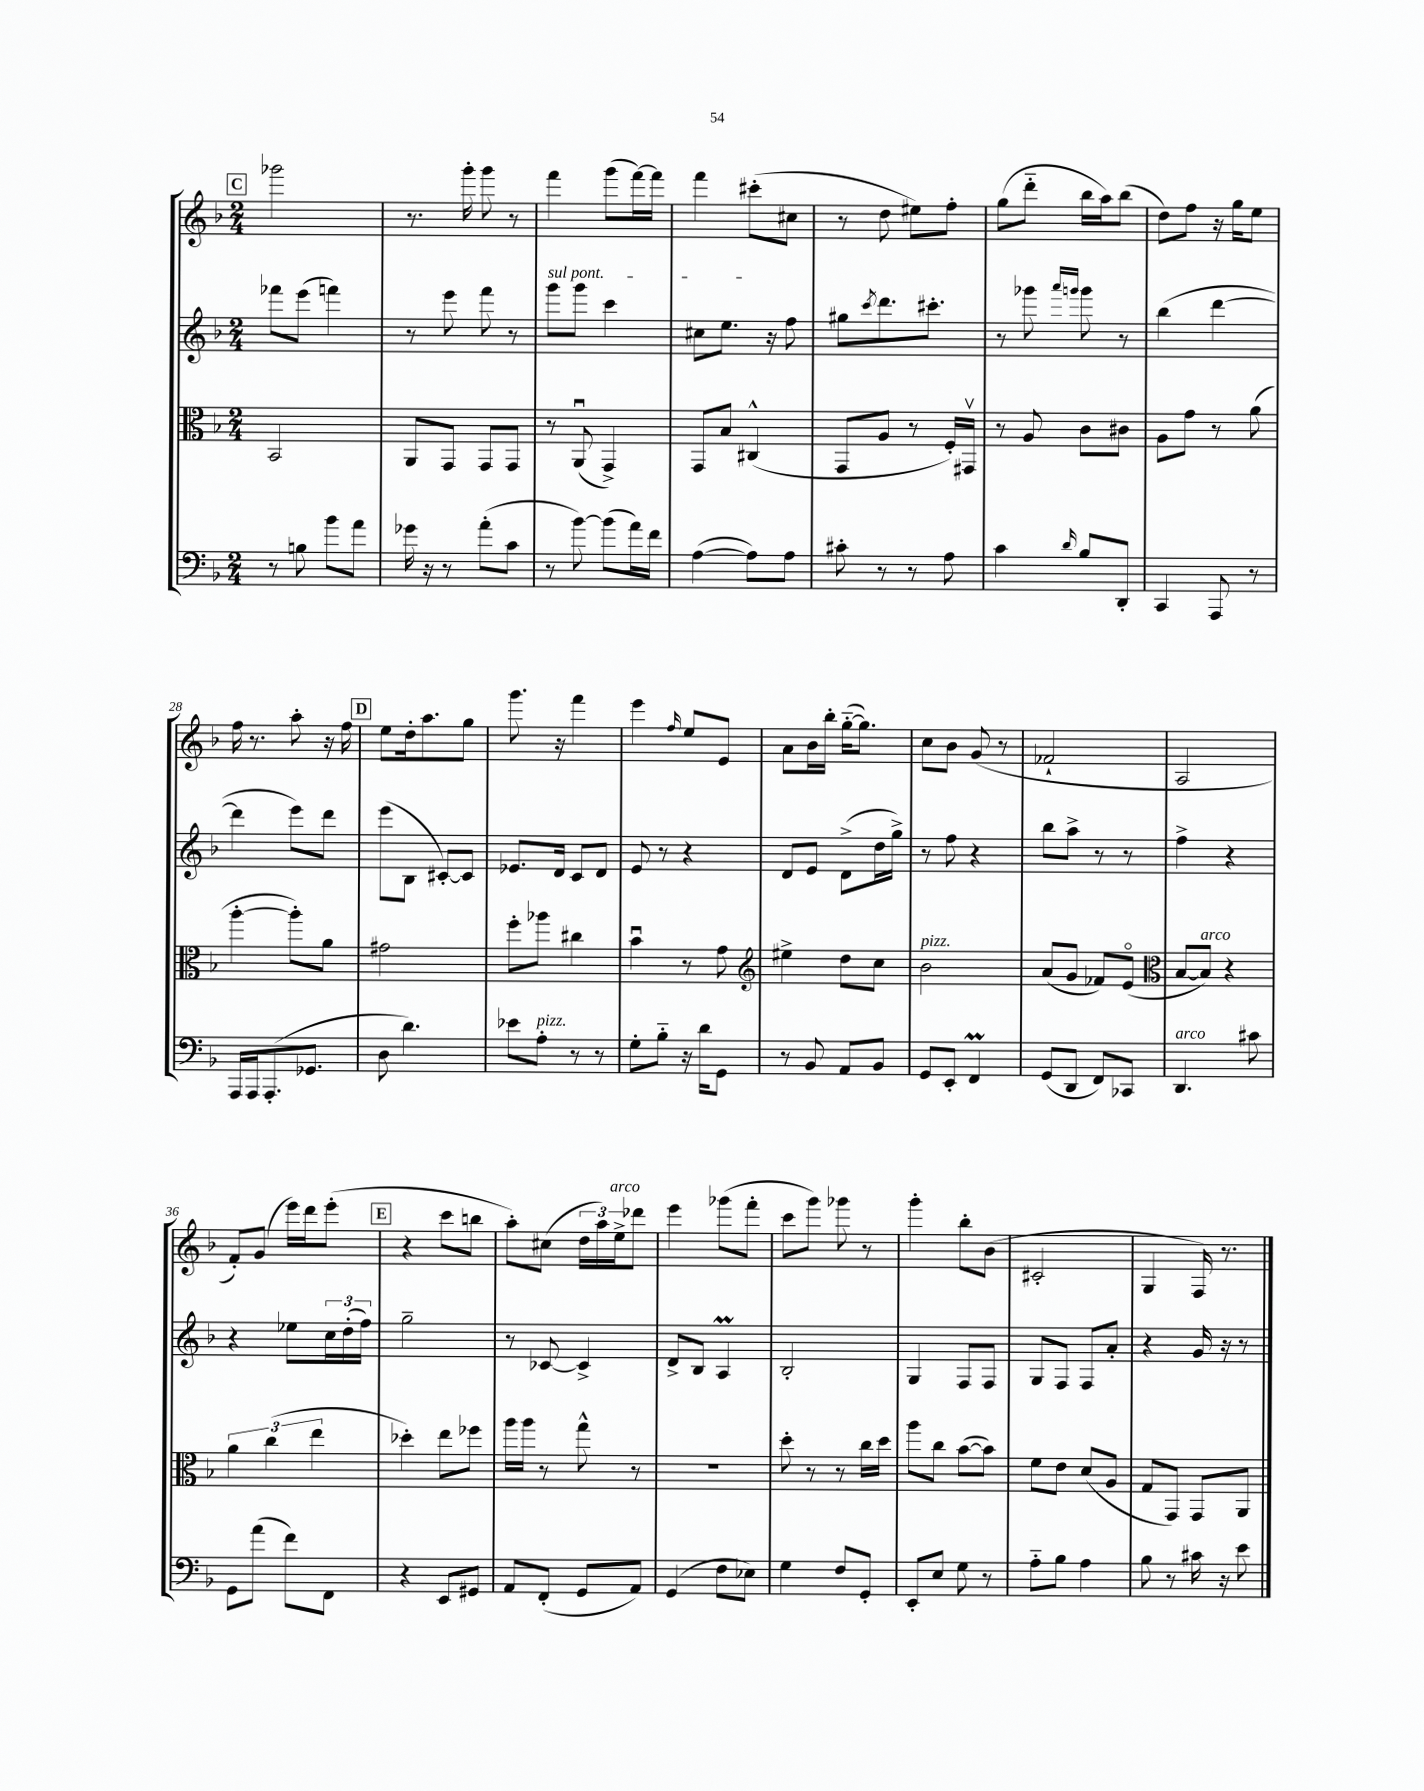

**kern	**kern	**kern	**kern
*staff4	*staff3	*staff2	*staff1
*clefF4	*clefC3	*clefG2	*clefG2
*k[b-]	*k[b-]	*k[b-]	*k[b-]
*M2/4	*M2/4	*M2/4	*M2/4
8r	2BB-	8fff-	2ggg-
8B	.	(8eee	.
8b-	.	4fff)	.
8a	.	.	.
=	=	=	=
16g-	8AA	8r	8.r
16r	.	.	.
8r	8GG	8eee	.
.	.	.	16ggg'
(8a'	8GG	8fff	8ggg
8c	8GG	8r	8r
=	=	=	=
8r	8r	8ggg	4fff
[8b-)	(8AAu	8ggg	.
(8b-]	4GG^)	4ccc	(8ggg
16a)	.	.	[16fff)
16f	.	.	16fff]
=	=	=	=
([4A	8GG	8cc#	4fff
.	8B-	8.ee	.
8A])	(4C#^^	.	(8ccc#'
.	.	16r	.
8A	.	8ff	8cc#
=	=	=	=
8c#'	8GG	8gg#	8r
.	.	8qccc	.
8r	8A	8.ddd	8dd
8r	8r	.	8ee#)
.	.	8.ccc#'	.
8A	16F')	.	8ff'
.	16GG#v	.	.
=	=	=	=
4c	8r	8r	(8gg
.	8A	8ggg-	8ddd'~
.	.	16qqaaa	.
16qqd	.	16qqggg	.
8B-	8c	8ggg	16bb-
.	.	.	16aa)
8DD'	8c#	8r	(8bb-
=	=	=	=
4CC	8A	(4bb-	8dd)
.	8g	.	8ff
8AAA	8r	[4ddd	16r
.	.	.	16gg
8r	(8a	.	8ee
=	=	=	=
16AAA	[4aa'	4ddd]	16ff
16AAA	.	.	8.r
(8.AAA'	.	.	.
.	8aa'])	8eee)	8aa'
8.GG-	.	.	.
.	8a	8ddd	16r
.	.	.	16ff
=	=	=	=
8D	2g#	(8eee	8ee
4.d)	.	8B-	16dd'
.	.	.	8.aa
.	.	[8c#')	.
.	.	8c#]	8gg
=	=	=	=
8e-	8ff'	8.e-	8.ggg
8A'	8aa-	.	.
.	.	16d	16r
8r	4cc#	8c	4fff
8r	.	8d	.
=	=	=	=
8G'	4b-u	8e	4eee
8B-'~	.	8r	.
.	.	.	16qqff
16r	8r	4r	8ee
16d	.	.	.
8GG	8g	.	8e
=	=	=	=
*	*clefG2	*	*
8r	4ee#^	8d	8a
8BB-	.	8e	16b-
.	.	.	16bb-'
8AA	8dd	(8d^	([16gg'~
.	.	.	8.gg])
8BB-	8cc	16dd	.
.	.	16gg^)	.
=	=	=	=
8GG	2b-	8r	8cc
8EE'	.	8ff	8b-
4FF	.	4r	(8g
.	.	.	8r
=	=	=	=
(8GG	(8a	8bb-	2f-`
8DD	8g	8aa^	.
8FF)	8f-)	8r	.
8CC-	(8eo	8r	.
=	=	=	=
*	*clefC3	*	*
4.DD	[8B-	4ff^	2A
.	8B-])	.	.
.	4r	4r	.
8c#	.	.	.
=	=	=	=
8GG	6a	4r	8f')
(8a	.	.	(8g
.	(6cc	.	.
8f)	.	8ee-	16eee)
.	.	.	16ddd
.	6ee	.	.
8FF	.	24cc	(8eee'
.	.	(24dd'	.
.	.	24ff)	.
=	=	=	=
4r	4dd-')	2gg~	4r
8EE	8ee	.	8ccc
8GG#	8ff-	.	8bb
=	=	=	=
8AA	16aa	8r	8aa')
.	16aa	.	.
(8FF'	8r	[8c-	(8cc#
8GG	8gg^^	4c-^]	24dd
.	.	.	24aa)
.	.	.	24ee^
8AA)	8r	.	8ddd-
=	=	=	=
(4GG	2r	8d^	4eee
.	.	8B-	.
8F	.	4A	(8ggg-
8E-)	.	.	8fff'
=	=	=	=
4G	8dd'	2B-'	8ccc
.	8r	.	8ggg)
8F	8r	.	8ggg-
8GG'	16cc	.	8r
.	16dd	.	.
=	=	=	=
8EE'	8aa	4G	4ggg'
8E	8cc	.	.
8G	([8b-	8F	8bb-'
8r	8b-])	8F	(8b-
=	=	=	=
8A'~	8f	8G	2c#'
8B-	8e	8F	.
4A	(8d	8F	.
.	8A	8a'	.
=	=	=	=
8B-	8G	4r	4G
8r	8GG)	.	.
16c#	8GG	16g	16F)
16r	.	16r	8.r
8e	8AA	8r	.
==	==	==	==
*-	*-	*-	*-
